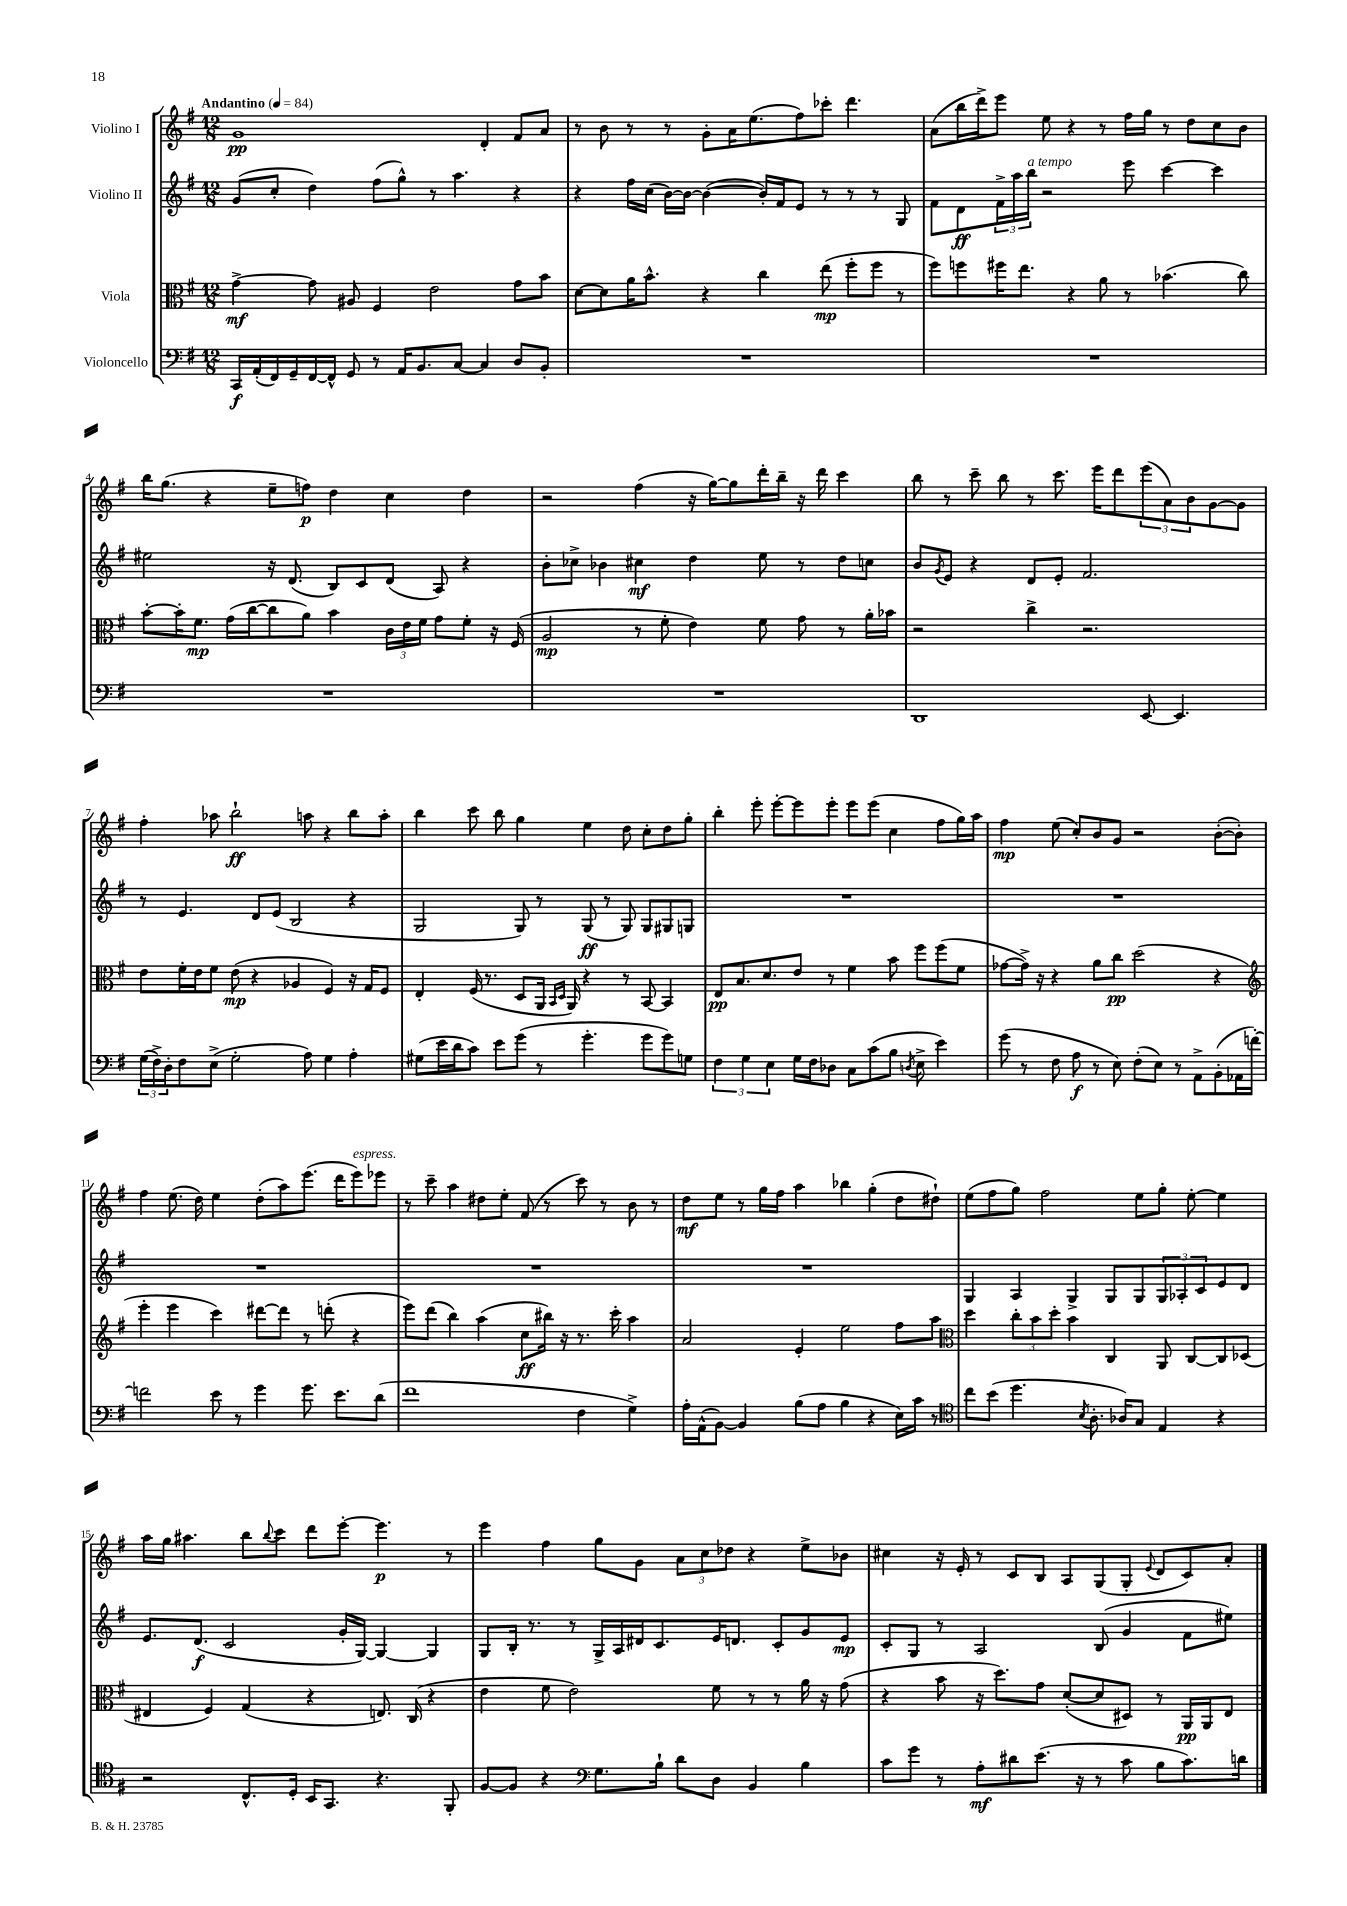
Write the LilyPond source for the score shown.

<<
\new StaffGroup <<
\new Staff = "s0" \with { instrumentName = "Violino I" } {
    \clef treble \key g \major \numericTimeSignature \time 12/8 \tempo "Andantino" 4 = 84
    g'1\pp d'4-. fis'8 a'8 |
    r8 b'8 r8 r8 g'8-. a'16 e''8.( fis''8) ces'''8-. d'''4. |
    a'8( b''16 d'''16->) e'''8 e''8 r4 r8 fis''16 g''16 r8 d''8 c''8 b'8 |
    b''16 g''8.( r4 e''8-- f''8\p) d''4 c''4 d''4 |
    r2 fis''4( r16 g''16~) g''8 d'''16-. b''16-- r16 d'''16 c'''4 |
    b''8 r8 c'''8-- b''8 r8 c'''8. e'''16 d'''8 \tuplet 3/2 { e'''8( a'8) b'8 } g'8~ g'8 |
    fis''4-. aes''8 b''2-!\ff a''8 r4 b''8 a''8-. |
    b''4 c'''8 b''8 g''4 e''4 d''8 c''8-. d''8 g''8-. |
    b''4-. e'''8-. e'''8~-. e'''8 e'''8-. e'''8 e'''8( c''4 fis''8 g''16) a''16 |
    fis''4\mp e''8( c''8-.) b'8 g'8 r2 b'8~-.( b'8-.) |
    fis''4 e''8.( d''16) e''4 d''8-.( a''8) e'''8.( d'''16 e'''8^\markup { \italic "espress." }) ees'''8 |
    r8 c'''8-- a''4 dis''8 e''8-. fis'8( r8 c'''8) r8 b'8 r8 |
    d''8\mf e''8 r8 g''16 fis''16 a''4 bes''4 g''4-.( d''8 dis''8-!) |
    e''8( fis''8 g''8) fis''2 e''8 g''8-. e''8~-. e''4 |
    a''16 g''16 ais''4. b''8 \appoggiatura { b''8 } c'''8 d'''8 e'''8~-. e'''4.\p r8 |
    e'''4 fis''4 g''8 g'8 \tuplet 3/2 { a'8 c''8 des''8 } r4 e''8-> bes'8 |
    cis''4 r16 e'16-. r8 c'8 b8 a8 g8( g8-. \appoggiatura { e'8 } d'8 c'8) a'8-. \bar "|." |
}
\new Staff = "s1" \with { instrumentName = "Violino II" } {
    \clef treble \key g \major \numericTimeSignature \time 12/8
    g'8( c''8-. d''4) fis''8( g''8-^) r8 a''4. r4 |
    r4 fis''16 c''16( b'16~) b'16~ b'4~( b'16-.) fis'16 e'8 r8 r8 r8 g8 |
    fis'8 d'8\ff \tuplet 3/2 { fis'16-> a''16 b''16^\markup { \italic "a tempo" } } r2 e'''8 c'''4~ c'''4 |
    eis''2 r16 d'8.( b8) c'8 d'8( a8) r4 |
    b'8-. ces''8-> bes'4 cis''4\mf d''4 e''8 r8 d''8 c''8 |
    b'8 \acciaccatura { g'8 } e'8 r4 d'8 e'8-. fis'2. |
    r8 e'4. d'8 e'8( b2 r4 |
    g2 g8) r8 g8\ff( r8 g8) g8 gis8 g8 |
    R1. |
    R1. |
    R1. |
    R1. |
    R1. |
    g4 a4 g4-> g8 g8 \tuplet 3/2 { g8 aes8-. c'8 } e'8 d'8 |
    e'8. d'8.\f( c'2 g'16-. g16~) g4~ g4 |
    g8 b16-. r8. r8 g16-> a16 dis'16 c'8. e'16 d'8. c'8-. g'8 e'8\mp |
    c'8-. g8 r8 a2 b8( g'4 fis'8 eis''8) \bar "|." |
}
\new Staff = "s2" \with { instrumentName = "Viola" } {
    \clef alto \key g \major \numericTimeSignature \time 12/8
    g'4~->\mf g'8 ais8 fis4 e'2 g'8 b'8 |
    d'8~ d'8 a'16 b'8.-^ r4 c''4 e''8\mp( fis''8-. fis''8 r8 |
    fis''8) f''8 fis''16 e''8. r4 a'8 r8 bes'4.( c''8) |
    b'8~-. b'16-. fis'8.\mp g'16( c''16~ c''8 a'8) b'4 \tuplet 3/2 { c'16 e'16 fis'16 } g'8 fis'8-. r16 fis16( |
    a2\mp r8 fis'8-. e'4) fis'8 g'8 r8 a'16-. bes'16 |
    r2 c''4-> r2. |
    e'8 fis'16-. e'16 fis'8 e'8\mp( r4 aes4 fis4) r16 g16 fis8 |
    e4-. fis16( r8. d8 a,16 \grace { b,16 d16 } a,16) r4 r8 b,8~ b,4 |
    e8\pp b8. d'8. e'8 r8 fis'4 b'8 fis''8 fis''8( fis'8 |
    ges'8~ ges'16->) r16 r4 a'8 c''8\pp d''2( r4 |
    \clef treble e'''4-. e'''4 c'''4) dis'''8~ dis'''8 r8 d'''8-.( r4 |
    e'''8) d'''8( b''4) a''4( c''8\ff bis''16) r16 r8. c'''16-. a''4 |
    a'2 e'4-. e''2 fis''8 a''8 |
    \clef alto d''4 \tuplet 3/2 { c''8-. b'8 d''8-. } b'4 c4 a,8 c8~ c8 des8( |
    eis4 fis4) g4( r4 e8.) c16( r4 |
    e'4 fis'8 e'2) fis'8 r8 r8 a'16 r16 g'8( |
    r4 b'8 r16 d''8.) g'8 d'8~-.( d'8 dis8) r8 a,16\pp a,16 e8 \bar "|." |
}
\new Staff = "s3" \with { instrumentName = "Violoncello" } {
    \clef bass \key g \major \numericTimeSignature \time 12/8
    c,16\f a,16-.( fis,16) g,16-- fis,16~ fis,16-^ g,8 r8 a,16 b,8. c8~ c4 d8 b,8-. |
    R1. |
    R1. |
    R1. |
    R1. |
    d,1 e,8~ e,4. |
    \tuplet 3/2 { g16( fis16->) d16-. } fis8 e8->( g2-. a8) g4 a4-. |
    gis8( e'16 d'16 c'8) e'8 g'8( r8 g'4.-. g'8 g'8) g8 |
    \tuplet 3/2 { fis4 g4 e4 } g16 fis16 des8 c8 c'8( b8 \acciaccatura { d8 } e8-> e'4) |
    g'8( r8 fis8 a8\f r8 e8) fis8-.( e8) r8 a,8-> b,8-.( aes,16 f'16~-.) |
    f'2 e'8 r8 g'4 g'8. e'8. d'8( |
    fis'1 fis4 g4->) |
    a16-. a,16-^( b,8~) b,4 b8( a8 b4 r4 e16) c'16 r8 |
    \clef tenor c''8 b'8( d''4. \acciaccatura { b8 } a8.-. aes16) g8 e4 r4 |
    r2 c8.-^ d16-. b,16 g,8. r4. fis,8-. |
    fis8~ fis8 r4 \clef bass g8. b16-! d'8 d8 b,4 b4 |
    c'8 g'8 r8 a8-.\mf dis'8 e'8.( r16 r8 c'8 b8 c'8.) d'16 \bar "|." |
}
>>
>>
